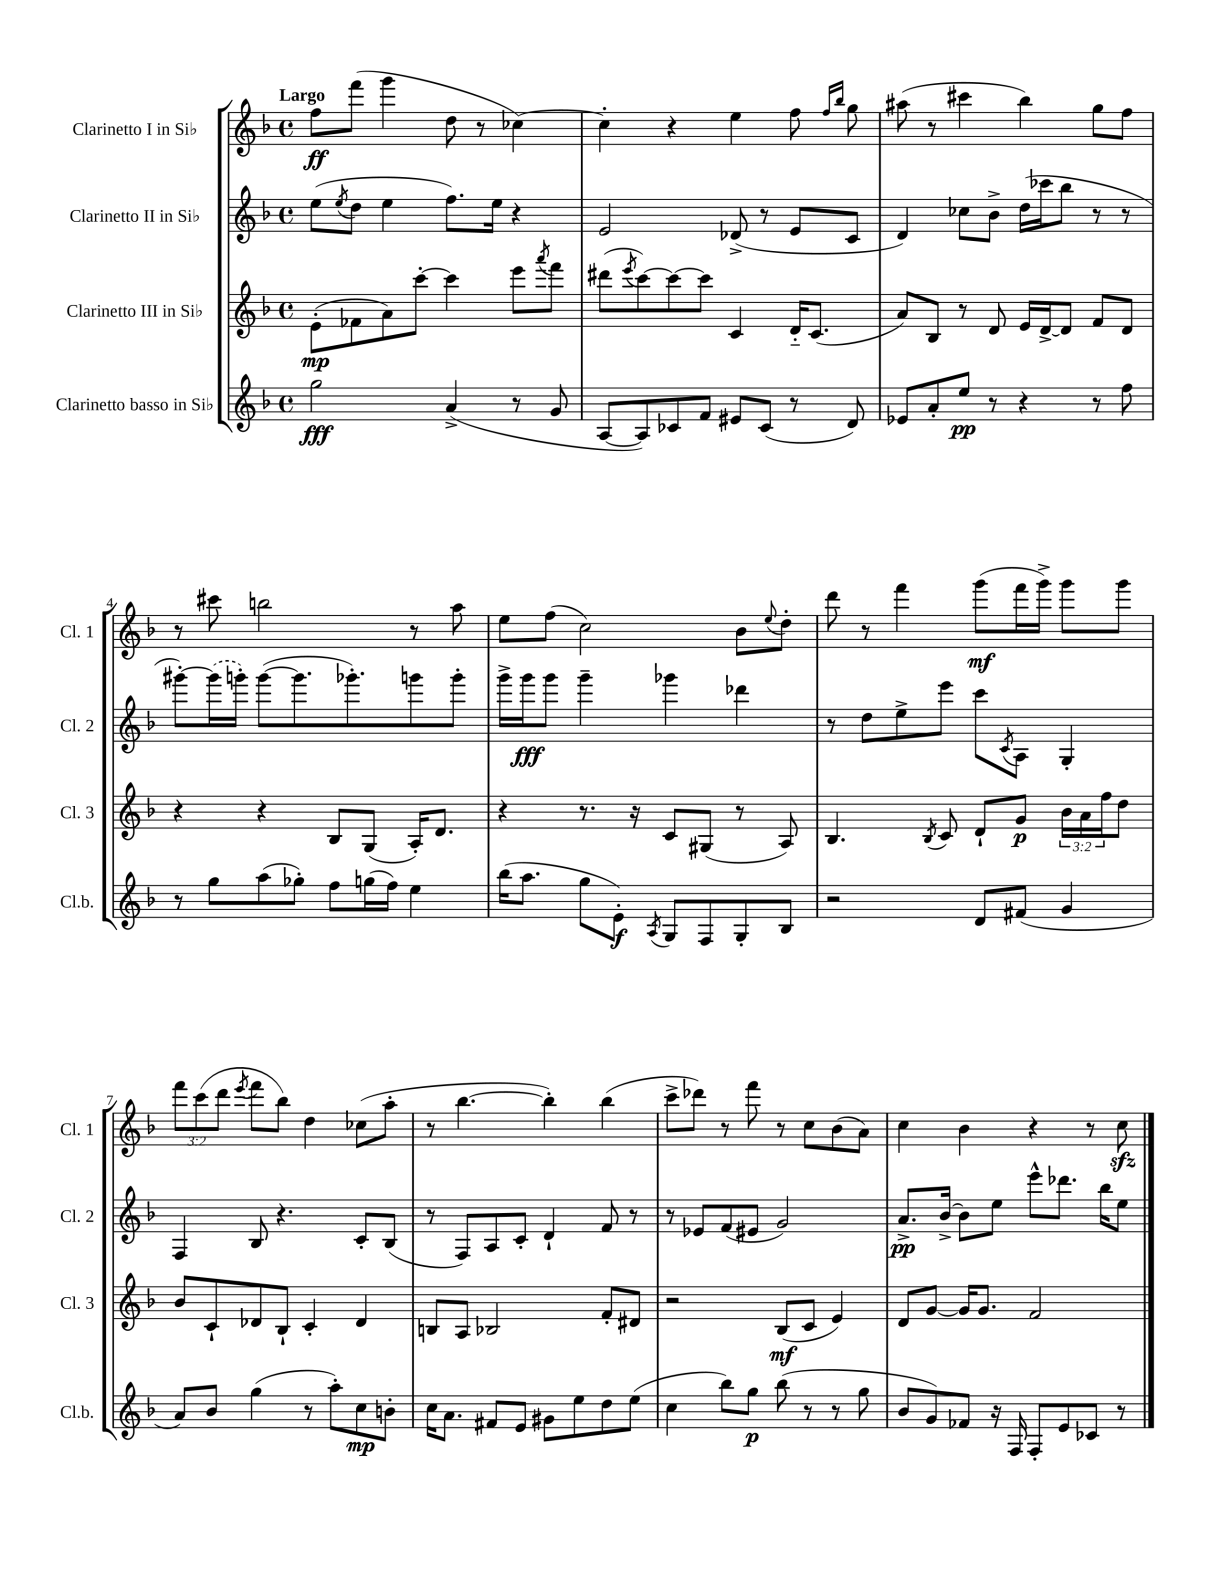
<<
\new StaffGroup <<
\new Staff = "s0" \with { instrumentName = "Clarinetto I in Sib" shortInstrumentName = "Cl. 1" } {
    \clef treble \key f \major \defaultTimeSignature \time 4/4 \override Staff.TupletNumber.text = #tuplet-number::calc-fraction-text \tempo "Largo"
    f''8\ff f'''8( g'''4 d''8 r8 ces''4~) |
    ces''4-. r4 e''4 f''8 \grace { f''16 bes''16 } g''8 |
    ais''8( r8 cis'''4 bes''4) g''8 f''8 |
    r8 cis'''8 b''2 r8 a''8 |
    e''8 f''8( c''2) bes'8 \appoggiatura { e''8 } d''8-. |
    d'''8 r8 f'''4 g'''8\mf( f'''16 g'''16->) g'''8 g'''8 |
    \tuplet 3/2 { f'''8 c'''8( d'''8 } \acciaccatura { e'''8 } f'''8 bes''8) d''4 ces''8( a''8-. |
    r8 bes''4.~ bes''4-.) bes''4( |
    c'''8-> des'''8) r8 f'''8 r8 c''8 bes'8( a'8) |
    c''4 bes'4 r4 r8 c''8\sfz \bar "|." |
}
\new Staff = "s1" \with { instrumentName = "Clarinetto II in Sib" shortInstrumentName = "Cl. 2" } {
    \clef treble \key f \major \defaultTimeSignature \time 4/4
    e''8( \acciaccatura { e''8 } d''8 e''4 f''8.) e''16 r4 |
    e'2 des'8->( r8 e'8 c'8 |
    d'4) ces''8 bes'8-> d''16( ces'''16 bes''8 r8 r8 |
    gis'''8~-.) \once \slurDashed gis'''16( g'''16-.) g'''8~( g'''8. ges'''8.-.) g'''8 g'''8-. |
    g'''16-> g'''16\fff g'''8 g'''4-- ges'''4 des'''4 |
    r8 d''8 e''8-> e'''8 c'''8 \acciaccatura { c'8 } a8 g4-. |
    f4 bes8 r4. c'8-. bes8( |
    r8 f8) a8 c'8-. d'4-! f'8 r8 |
    r8 ees'8 f'8( eis'8 g'2) |
    a'8.->\pp bes'16~-> bes'8 e''8 e'''8-^ des'''8. bes''16 e''8 \bar "|." |
}
\new Staff = "s2" \with { instrumentName = "Clarinetto III in Sib" shortInstrumentName = "Cl. 3" } {
    \clef treble \key f \major \defaultTimeSignature \time 4/4 \override Staff.TupletNumber.text = #tuplet-number::calc-fraction-text
    e'8-.\mp( fes'8 a'8) c'''8~-. c'''4 e'''8 \acciaccatura { a'''8 } f'''8 |
    dis'''8( \acciaccatura { e'''8 } c'''8~) c'''8~ c'''8 c'4 d'16-_ c'8.( |
    a'8) bes8 r8 d'8 e'16 d'16~-> d'8 f'8 d'8 |
    r4 r4 bes8 g8( a16-.) d'8. |
    r4 r8. r16 c'8 gis8( r8 a8) |
    bes4. \acciaccatura { bes8 } c'8 d'8-! g'8\p \tuplet 3/2 { bes'16 a'16 f''16 } d''8 |
    bes'8 c'8-! des'8 bes8-! c'4-. des'4 |
    b8 a8 bes2 f'8-. dis'8 |
    r2 bes8\mf( c'8 e'4) |
    d'8 g'8~ g'16 g'8. f'2 \bar "|." |
}
\new Staff = "s3" \with { instrumentName = "Clarinetto basso in Sib" shortInstrumentName = "Cl.b." } {
    \clef treble \key f \major \defaultTimeSignature \time 4/4
    g''2\fff a'4->( r8 g'8 |
    a8~ a8) ces'8 f'8 eis'8 ces'8( r8 d'8) |
    ees'8 a'8-. e''8\pp r8 r4 r8 f''8 |
    r8 g''8 a''8( ges''8-.) f''8 g''16( f''16) e''4 |
    bes''16( a''8. g''8 e'8-.\f) \acciaccatura { a8 } g8 f8 g8-. bes8 |
    r2 d'8 fis'8( g'4 |
    a'8) bes'8 g''4( r8 a''8-.) c''8\mp b'8-. |
    c''16 a'8. fis'8 e'8 gis'8 e''8 d''8 e''8( |
    c''4 bes''8) g''8\p bes''8( r8 r8 g''8 |
    bes'8 g'8) fes'8 r16 f16 f8-. e'8 ces'8 r8 \bar "|." |
}
>>
>>
